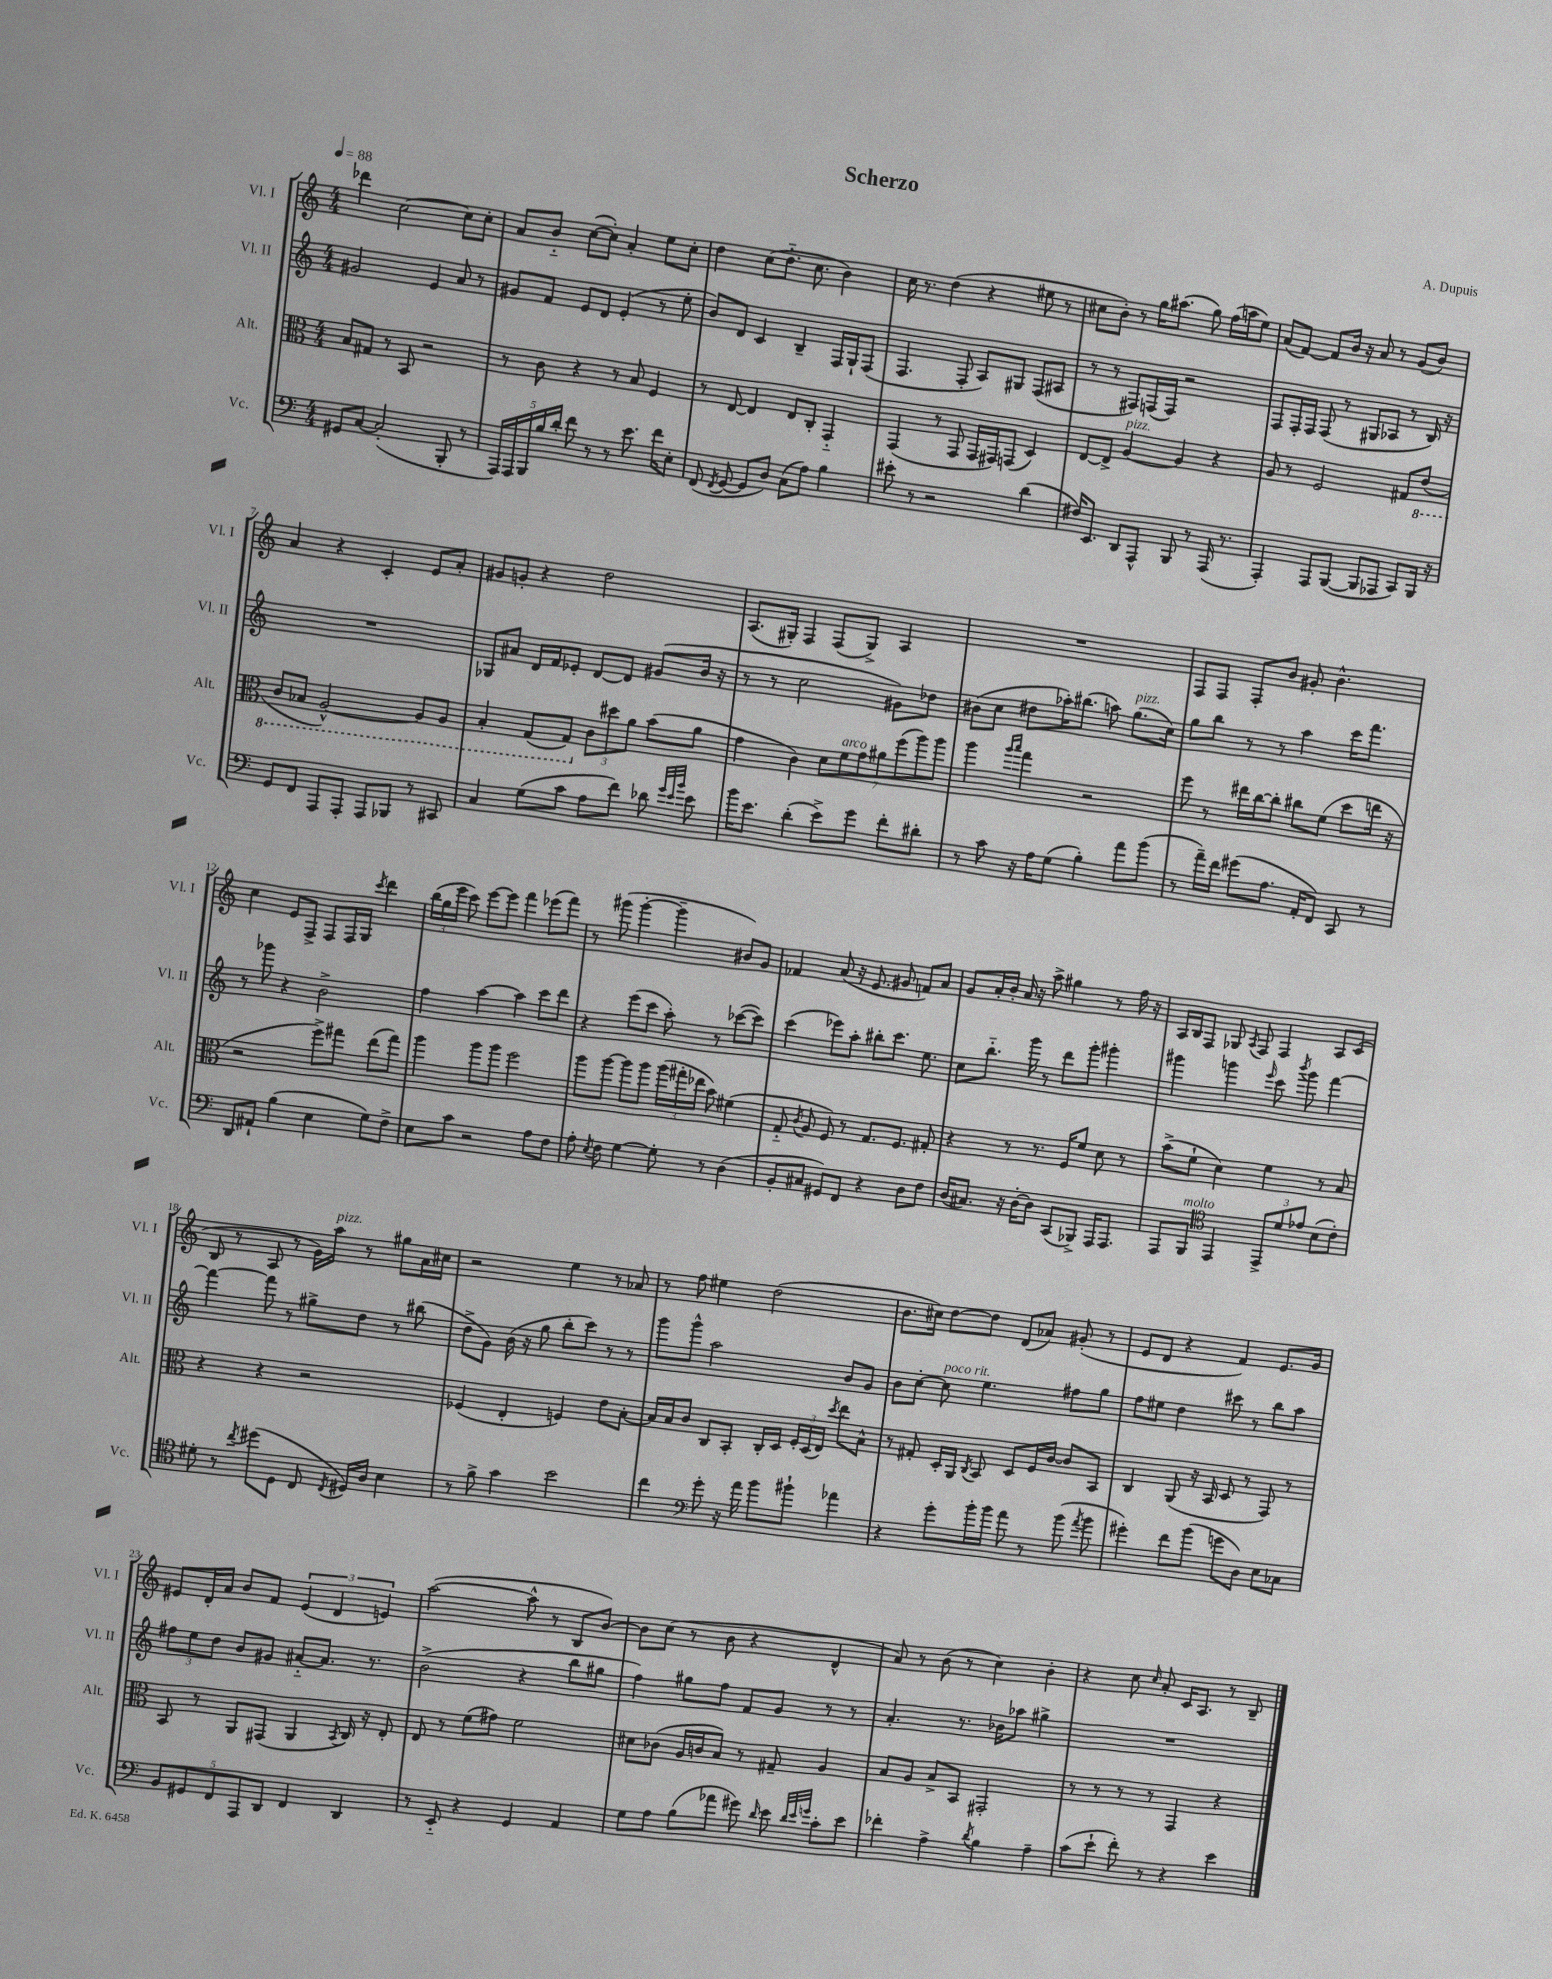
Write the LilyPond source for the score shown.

\header { title = "Scherzo" composer = "A. Dupuis" }
<<
\new StaffGroup <<
\new Staff = "s0" \with { instrumentName = "Vl. I" shortInstrumentName = "Vl. I" } {
    \clef treble \key c \major \numericTimeSignature \time 4/4 \tempo 4 = 88
    \autoBeamOff des'''4 c''2~ c''8[ c''8]-. |
    a'8[ b'8]-_ c''8[~( c''8]-.) a'4-. e''8[ c''8]-. |
    d''4 c''8[( d''8.]-_ c''8. b'4) |
    c''16 r8. d''4( r4 eis''8 r8 |
    cis''8[ b'8]-.) r8 g''16[ ais''8.]( g''8) f''16[( a''16 e''8]) |
    a'8[( f'8]~) f'8[ b'16] r16 a'8 r8 g'8[( b'8]) |
    a'4 r4 c'4-. e'8[ a'8]-. |
    gis'8[ g'8]-. r4 d''2 |
    a8.[( gis16]-.) f4 f8[( gis8]->) a4 |
    R1 |
    f8[ f8] f8[-. b'8] gis'8-. b'4.-^ |
    c''4 e'8[ f8]-> f8[ f16 g16] \acciaccatura { c'''8 } d'''4 |
    \tuplet 3/2 { b''16[( g''16 e'''16] } c'''8) e'''8[~ e'''8] f'''4 ees'''8[( f'''8]) |
    r8 gis'''8( gis'''4~-. gis'''4-- bis'8[) g'8] |
    fes'4 a'8( r16 e'8. gis'8 f'8[) a'8] |
    g'8[ a'16-. b'16]-. a'16 r16 a''8-> gis''4 r8 f''16 r16 |
    a16[ b16 f8] ges8 \acciaccatura { a8 } f8 f4 a8[ c'8]( |
    b8 r8 a8 r8 g'16[) a''16]^\markup { \italic "pizz." } r8 gis''8[ a'16 cis''16] |
    r2 e''4 r8 aes'8 |
    r8 f''8 eis''4 d''2( |
    b'8.[ cis''16]) d''8[~ d''8] d'8[( aes'8]) gis'8-.( r8 |
    e'8[ d'8] r4 f'4) e'8.[ g'16] |
    eis'8[ d'16-. a'16] b'8[ f'8] \tuplet 3/2 { eis'4( d'4 e'4) } |
    a''2~( a''8-^ r8 b8[ b'8]~) |
    b'8[ c''8]( r8 b'8 r4 d'4-^ |
    a'8) r8 b'8( r8 c''4) b'4-. |
    r4 c''8 \grace { c''16 } a'8-. c'16[ a8.] r8 b8-- \bar "|." |
}
\new Staff = "s1" \with { instrumentName = "Vl. II" shortInstrumentName = "Vl. II" } {
    \clef treble \key c \major \numericTimeSignature \time 4/4
    \autoBeamOff gis'2 e'4 a'8 r8 |
    gis'8[ f'8] e'8[ d'8] e'4-.( r8 e''8-. |
    b'8[) d'8] c'4 b4-- f16[ g16-! f8]( |
    f4. f8-. a8[) gis8] f8[( ais8] |
    r8 r8 fis8[) f16( f16]) r2 |
    f8[ f16-. f16] f8( r8 gis8[ aes8] r8 b16) r16 |
    R1 |
    ges8[ ais'8] d'16[ f'16 ees'8]-. d'8[~ d'8] gis'8[( b'16] r16 |
    r8 r8 c''2 gis'8[) des''8] |
    bis'8[( c''8] dis''8[ aes''16-.) bis''8.]( a''8) g''8.[^\markup { \italic "pizz." }( c''16]) |
    g''8[ b''8] r8 r8 a''4 c'''16[ f'''8.] |
    r8 ges'''8 r4 b'2-> |
    f''4 a''4~ a''4 c'''8[ d'''8] |
    r4 e'''8[( c'''8] a''8-.) r8 ces'''8[~( ces'''8]) |
    c'''4( ees'''8[) a''8]-. bis''8[-. c'''8.] e''8. |
    c''8[ b''8.]-_ g'''16 r8 d'''8[ g'''8]-. gis'''4-. |
    gis'''4 g'''4 \grace { e'''16 } c'''8 \acciaccatura { b'''8 } g'''8 f'''4~ |
    f'''4~ f'''8 r8 gis''8[-> d''8] r8 bis''8( |
    d''8[-> g'8]) b'16( r16 g''8 b''8[-. c'''8]) r8 r8 |
    g'''8[ g'''8]-^ a''2 b'8[ g'8] |
    b'8[ c''8]~-. c''8^\markup { \italic "poco rit." } e''4. fis''8[ g''8] |
    f''8[ eis''8] d''4 cis'''8 r8 b''8[ a''8] |
    \tuplet 3/2 { fis''8[ e''8 d''8] } b'8[ gis'8] ais'8[~-_ ais'8.] r8. |
    b'2->( r4 b''8[ gis''8] |
    f''4) gis''8[ f''8] f'8[ g'8] r8 r8 |
    a'4.-. r8. bes'16[ aes''8] gis''4-> |
    R1 \bar "|." |
}
\new Staff = "s2" \with { instrumentName = "Alt." shortInstrumentName = "Alt." } {
    \clef alto \key c \major \numericTimeSignature \time 4/4
    \autoBeamOff b8[ gis8] r8 b,8 r2 |
    r8 c'8 r4 r8 b8 f4 |
    r8 e8~ e4 e8[ c8]-. g,4-_ |
    g,4( r8 g,8 g,16[ gis,16) g,8]( d4) |
    e8[~ e8]-> a4~^\markup { \italic "pizz." } a4 r4 |
    a8 r8 f2 gis8[ \ottava #-1 e8]( |
    c8[ bes,8] a,2~-^) a,8[ a,8] |
    b,4-. g,8[( g,8]) \ottava #0 \tuplet 3/2 { c'8[ dis''8 a'8] } b'8[( a'8] |
    g'4 c'4) \tuplet 7/4 { d'8[ f'8^\markup { \italic "arco" } g'8 ais'8 f''8( a''8) a''8] } |
    a''4 \grace { a''16[ b''16] } g''4 r2 |
    f''8 r8 eis''16[ c''16~ c''8]-. cis''8[ f'8]( d''8[ e''16] r16 |
    r2 f''8[->) gis''8] e''8[( gis''8]) |
    a''4 a''8[ a''8] f''2 |
    a''8[ a''8]~ a''8[ a''8] \tuplet 3/2 { a''16[( gis''16-. ees''16] } b'8) fis'4( |
    g8-_ \acciaccatura { c'8 } a8 f8) r8 g8.[ f8.] gis8-. |
    r4 r8 r8. f16[ f'8] d'8 r8 |
    b'8[->( f'8]-! d'4) f'4 r8 b8 |
    r4 r4 r2 |
    fes4( e4-. f4) e'8[ b8]~-. |
    b16[ b16 c'8] c8[ b,8]-. c16[-. d16] \tuplet 3/2 { f16[-. d16( e16]) } \acciaccatura { d''8 } e''8[ b8]-^ |
    r8 gis8-. d16[-. a,16] \acciaccatura { c8 } b,8 d8[ f16 c'16]~ c'8[ b,8] |
    c4 a,8( r16 b,16 d8 r8 g,8) r8 |
    b,8 r8 a,8[ gis,8]( a,4 \acciaccatura { b,8 } c16) r16 e8-. |
    e8 r8 f'8[( gis'8]) f'2 |
    dis'8[ ces'8]( a16[ c'16 b8]) r8 gis8-- a4 |
    b8[ a8] b8[-> b,8] gis,2-. |
    r8 r8 r8 r8 g,4 r4 \bar "|." |
}
\new Staff = "s3" \with { instrumentName = "Vc." shortInstrumentName = "Vc." } {
    \clef bass \key c \major \numericTimeSignature \time 4/4
    \autoBeamOff gis,8[ c8]~ c2-.( b,,8-. r8 |
    \tuplet 5/4 { a,,16[) a,,16 b,,16 b16 d'16]-. } f'8 r8 r8 e'8. f'16[ e8]-. |
    f,8( \acciaccatura { f,8 } g,8~ g,8[ d8]) c8[( a8]) b4 |
    eis'8-. r8 r2 d'4( |
    fis16[) e,8.] d,8[ a,,8]-^ b,,8 r8 a,,16( r8. |
    a,,4-.) a,,8[ b,,8]~( b,,8[ aes,,8] c,8[) b,,16] r16 |
    g,8[ f,8] a,,8[ a,,8]-. a,,8[ bes,,8] r8 cis,8 |
    c4 g8[( c'8] a8[ f'8]) des'8 \grace { g'32[ e'32 b'32] } e'8 |
    b'16[ e'8.] d'4-.( e'8[->) g'8] f'8[-. dis'8]-. |
    r8 c'8 r16 a16[ g8]( b4-.) a'8[ b'8]( |
    r8 a'16[--) f'16] gis'8[( a8.] a,16[-. f,8]) c,8 r8 |
    d,8[ ais,8]-! b4( e4 g8[) f8]-> |
    e8[ c'8] r2 a8[ f8] |
    a8-. \acciaccatura { e8 } f8 g4~ g8-. r8 d4( |
    b,8[-. cis8] gis,8[) f,8] r4 d8[ f8] |
    d16[( cis8.]) r16 d16[~-. d8] c,8[( bes,,8]->) a,,16[ a,,8.] |
    a,,8[ b,,8]^\markup { \italic "molto" } \clef tenor e,4 \tuplet 3/2 { e,8[-> d'8 ees'8] } b8[( c'8]-.) |
    dis'8-. r8 \acciaccatura { c''8 } dis''8[( d8] c8 \acciaccatura { c8 } dis16[) a16] b4 |
    r8 f'8-> g'4 b'2 |
    c''4 \clef bass g'8-. r16 a'16 b'8[ bis'8]-! aes'4 |
    r4 g'8[-. b'16-. b'16] a'8 r8 b'8( \acciaccatura { a'8 } b'8 |
    gis'4-.) f'8[ b'8]( g'8[ d8]) e8[ ces8] |
    \tuplet 5/4 { b,8[ gis,8 f,8 a,,8 d,8] } f,4 d,4 |
    r8 e,8-_ r4 g,4 a,4 |
    g8[ a8] b8[( aes'8] gis'8) \grace { d'16 } e'8 \grace { d'32[ e'32 g'32] } c'8[-. e'8] |
    fes'4-. a4-> \acciaccatura { d'8 } b4 a4-- |
    c'8[( e'8]-! f'8-.) r8 r4 e'4 \bar "|." |
}
>>
>>
